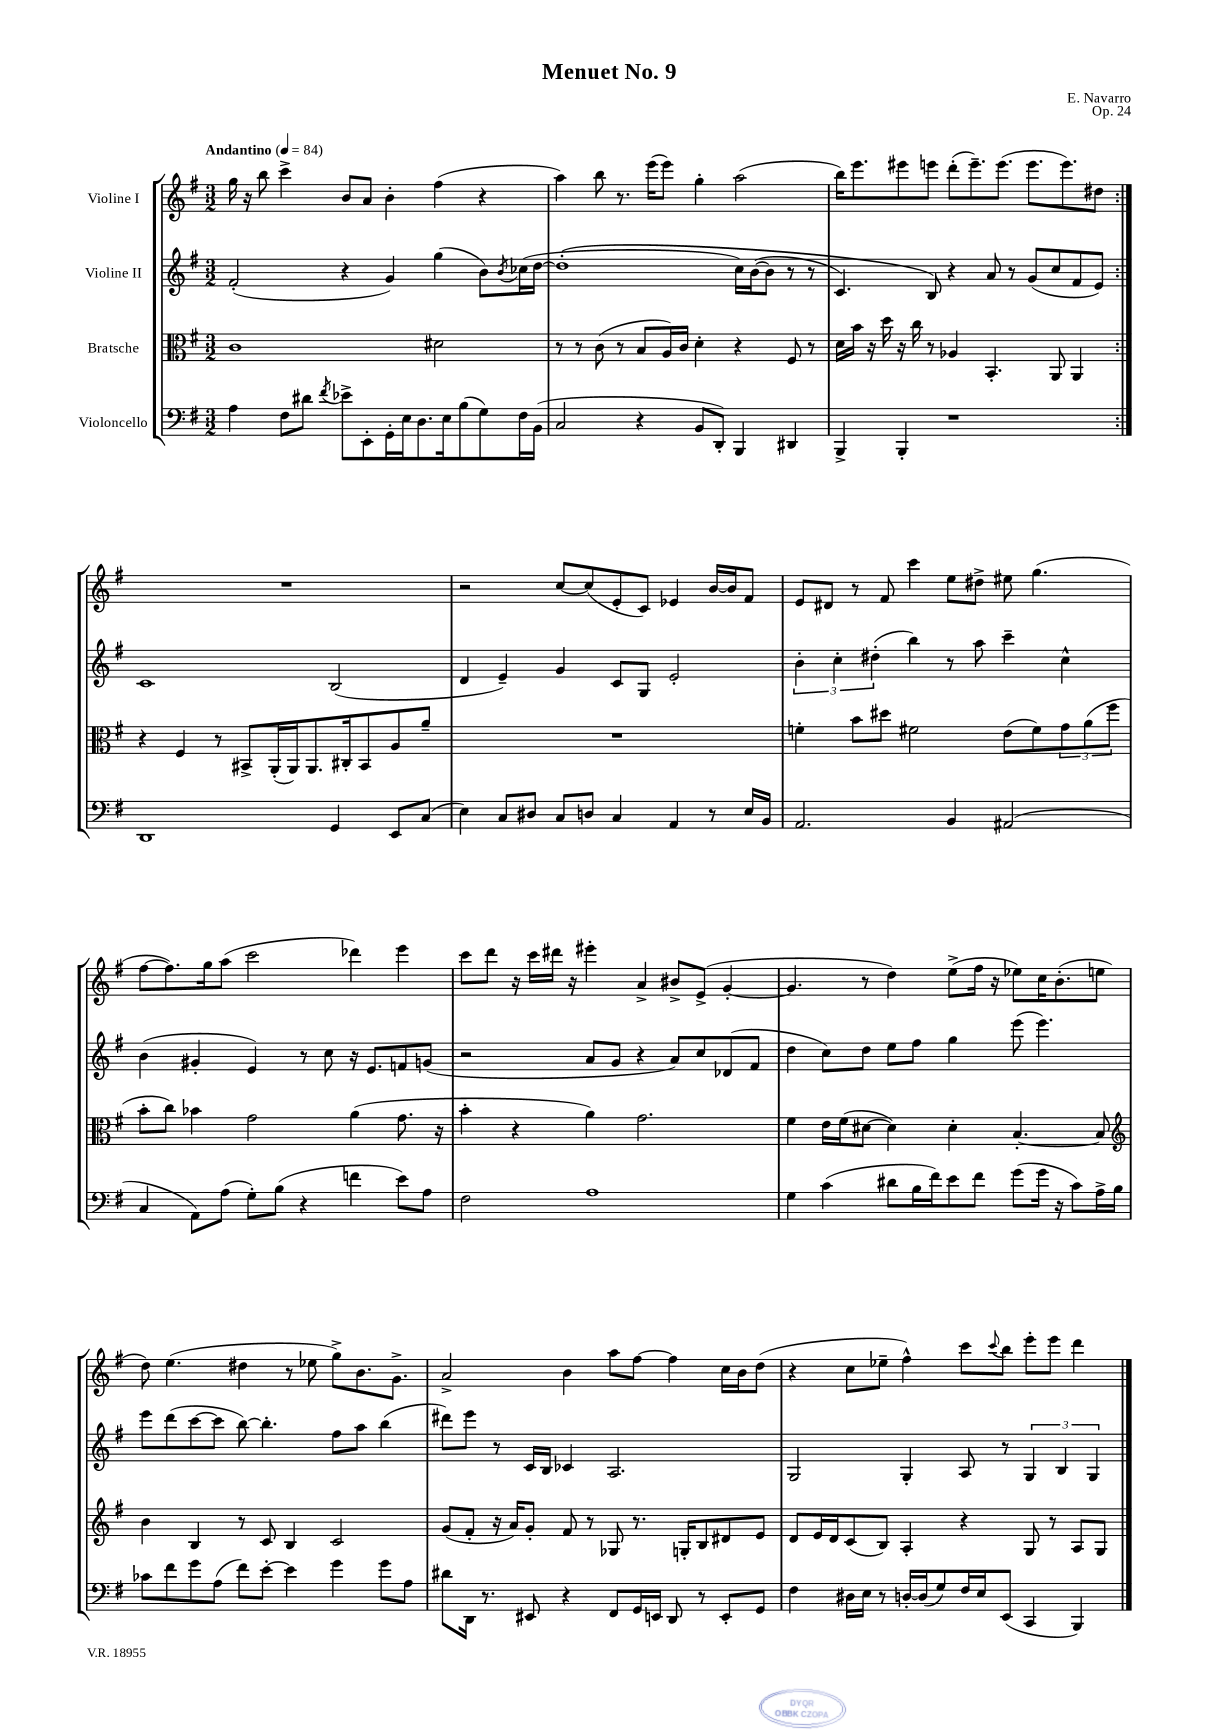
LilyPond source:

\header { title = "Menuet No. 9" composer = "E. Navarro" opus = "Op. 24" }
<<
\new StaffGroup <<
\new Staff = "s0" \with { instrumentName = "Violine I" } {
    \clef treble \key g \major \numericTimeSignature \time 3/2 \tempo "Andantino" 4 = 84
    \repeat volta 2 { g''16 r16 b''8 c'''4-> b'8 a'8 b'4-. fis''4( r4 |
    a''4) b''8 r8. e'''16( e'''8) g''4-. a''2( |
    b''16) e'''8. eis'''8 e'''8 d'''8-.( e'''8.--) e'''8.( e'''8. e'''8.) dis''8 | }
    R1. |
    r2 c''8~ c''8( e'8-. c'8) ees'4 b'16~ b'16 fis'8 |
    e'8 dis'8 r8 fis'8 c'''4 e''8 dis''8-> eis''8 g''4.( |
    fis''8~ fis''8.) g''16 a''8( c'''2 des'''4) e'''4 |
    c'''8 d'''8 r16 c'''16 dis'''16 r16 eis'''4-. a'4-> bis'8-> e'8->( g'4~-. |
    g'4. r8 d''4) e''8->( fis''16 r16 ees''8) c''16 b'8.-.( e''8 |
    d''8) e''4.( dis''4 r8 ees''8 g''8->) b'8. g'8.-> |
    a'2-> b'4 a''8 fis''8~ fis''4 c''16 b'16 d''8( |
    r4 c''8 ees''8-- fis''4-^) c'''8 \appoggiatura { c'''8 } b''8 e'''8-. e'''8 d'''4 \bar "|." |
}
\new Staff = "s1" \with { instrumentName = "Violine II" } {
    \clef treble \key g \major \numericTimeSignature \time 3/2
    \repeat volta 2 { fis'2-.( r4 g'4) g''4( b'8) \acciaccatura { b'8 } ces''16( d''16~ |
    d''1-.\( c''16) b'16~( b'8 r8 r8 |
    c'4.) b8\) r4 a'8 r8 g'8( c''8 fis'8 e'8) | }
    c'1 b2( |
    d'4 e'4--) g'4 c'8 g8 e'2-. |
    \tuplet 3/2 { b'4-. c''4-. dis''4-.( } b''4) r8 a''8 c'''4-- c''4-^ |
    b'4( gis'4-. e'4) r8 c''8 r16 e'8. f'8 g'8( |
    r2 a'8 g'8 r4 a'8) c''8 des'8( fis'8 |
    d''4 c''8) d''8 e''8 fis''8 g''4 e'''8( e'''4.) |
    e'''8 d'''8( c'''8~ c'''8 b''8~) b''4.-. fis''8 a''8 b''4( |
    dis'''8) e'''8 r8 c'16 b16 ces'4 a2. |
    g2 g4-. a8 r8 \tuplet 3/2 { g4 b4 g4 } \bar "|." |
}
\new Staff = "s2" \with { instrumentName = "Bratsche" } {
    \clef alto \key g \major \numericTimeSignature \time 3/2
    \repeat volta 2 { c'1 dis'2 |
    r8 r8 c'8( r8 b8 a16) c'16 d'4-. r4 fis8 r8 |
    d'16 b'16 r16 d''16 r16 c''16 r8 aes4 b,4.-. a,8 a,4 | }
    r4 fis4 r8 bis,8-> a,16-.( a,16) a,8. cis16-. bis,8 a8 a'8-- |
    R1. |
    f'4-. b'8 dis''8 fis'2 e'8( fis'8) \tuplet 3/2 { g'8 a'8( fis''8 } |
    b'8-. c''8) bes'4 g'2 a'4( g'8. r16 |
    b'4-. r4 a'4) g'2. |
    fis'4 e'16 fis'16( dis'8~ dis'4) dis'4-. b4.~-. b8 |
    \clef treble b'4 b4 r8 c'8 b4 c'2 |
    g'8( fis'8-. r16 a'16) g'8-. fis'8 r8 ges8 r8. g16-. b8 dis'8 e'8 |
    d'8 e'16 d'16 c'8( b8) a4-. r4 g8 r8 a8 g8 \bar "|." |
}
\new Staff = "s3" \with { instrumentName = "Violoncello" } {
    \clef bass \key g \major \numericTimeSignature \time 3/2
    \repeat volta 2 { a4 fis8 dis'8 \acciaccatura { fis'8 } ees'8-> e,8-. g,16-. e16 d8. e16 b8( g8) fis16 b,16( |
    c2 r4 b,8 d,8-.) b,,4 dis,4 |
    b,,4-> b,,4-. r1 | }
    d,1 g,4 e,8 c8( |
    e4) c8 dis8 c8 d8 c4 a,4 r8 e16 b,16 |
    a,2. b,4 ais,2( |
    c4 a,8) a8( g8-.) b8( r4 f'4 e'8) a8 |
    fis2 a1 |
    g4 c'4( dis'8 b16 fis'16) e'8 fis'8 g'8( g'16 r16 c'8) a16-> b16 |
    ces'8 fis'8 g'8 a8( fis'8) e'8~-. e'4 g'4 g'8 a8 |
    dis'8 d,16 r8. eis,8 r4 fis,8 g,16 e,16 d,8 r8 e,8-. g,8 |
    fis4 dis16 e16 r8 d16~-. d16( g8) fis16 e16 e,8( c,4 b,,4) \bar "|." |
}
>>
>>
\layout { \context { \Score \remove "Bar_number_engraver" } }
